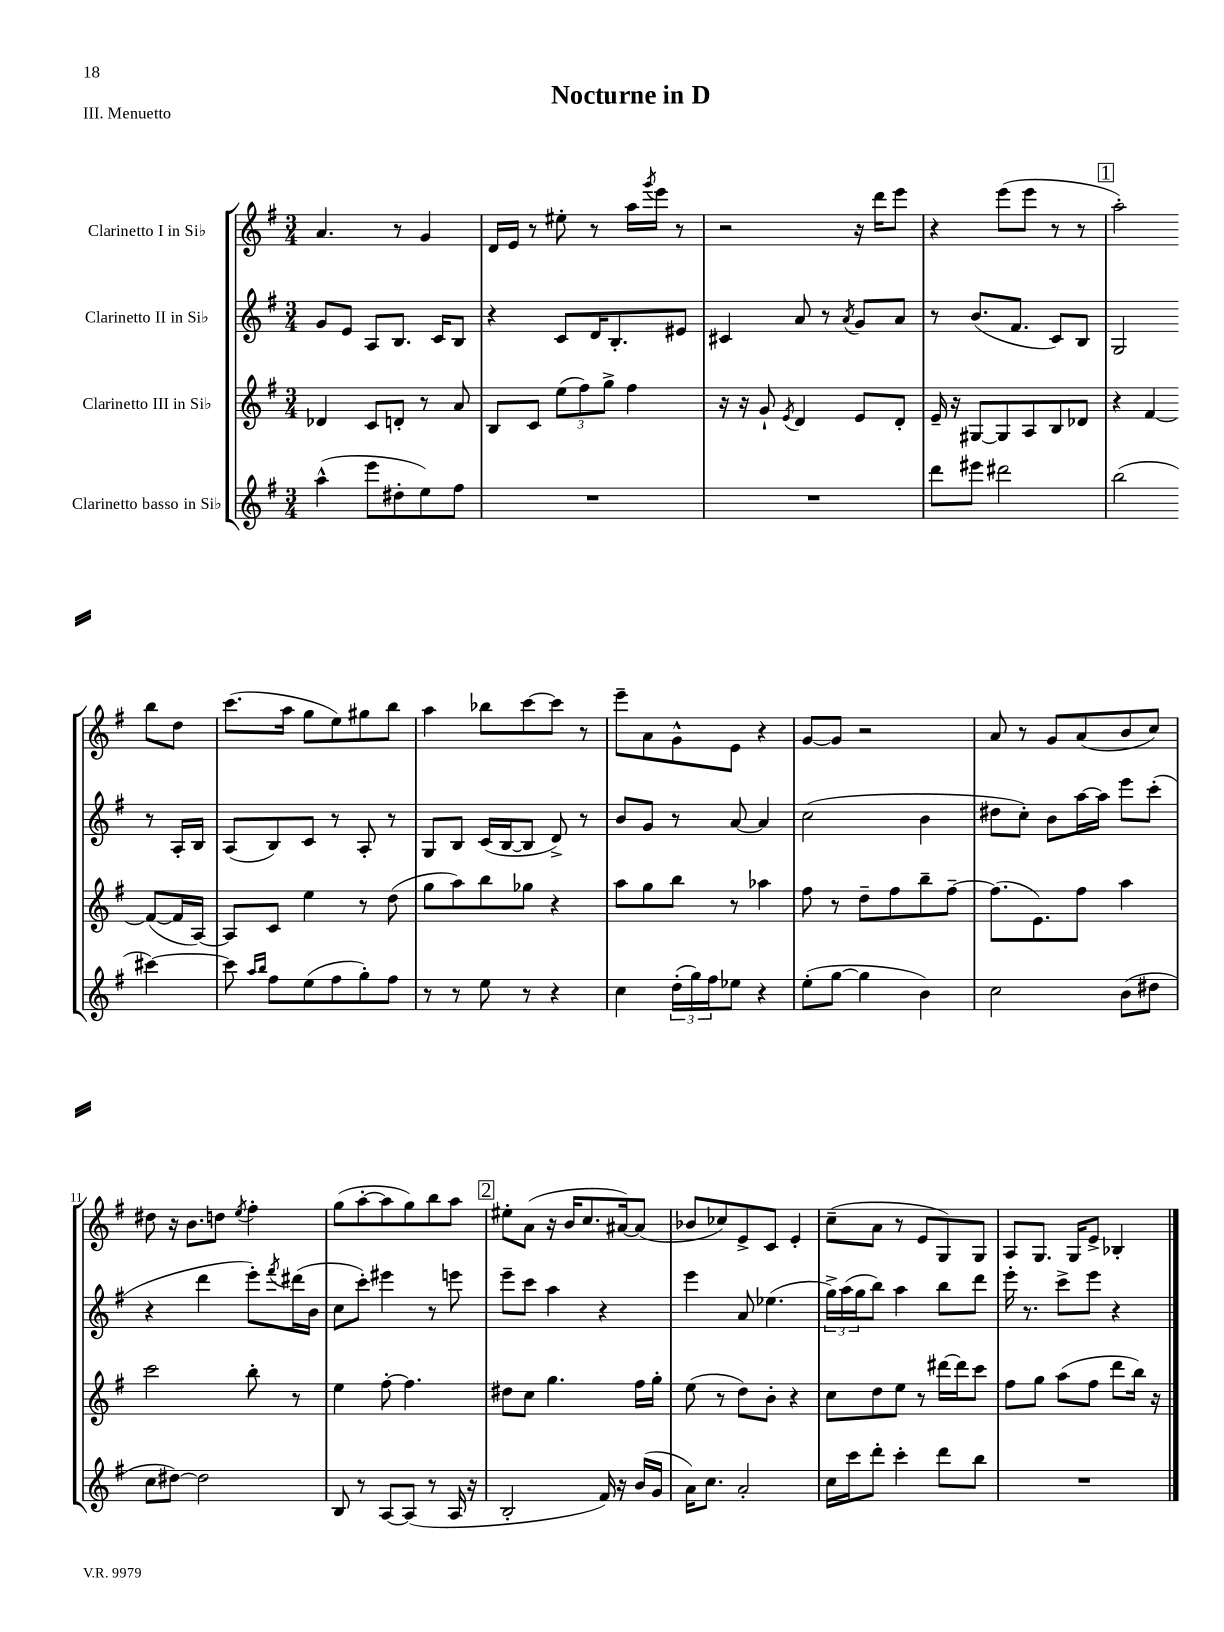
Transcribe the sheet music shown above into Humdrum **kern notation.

**kern	**kern	**kern	**kern
*part4	*part3	*part2	*part1
*staff4	*staff3	*staff2	*staff1
*I"Clarinetto basso in Si♭	*I"Clarinetto III in Si♭	*I"Clarinetto II in Si♭	*I"Clarinetto I in Si♭
*clefG2	*clefG2	*clefG2	*clefG2
*k[f#]	*k[f#]	*k[f#]	*k[f#]
*M3/4	*M3/4	*M3/4	*M3/4
=1	=1	=1	=1
(4aa^^\	4d-X/	8g/L	4.a/
.	.	8e/J	.
8eee\L	8c/L	8A/L	.
8dd#X'\	8dn'/J	8.B/J	8r
8ee\)	8r	.	4g/
.	.	16c/KL	.
8ff#\J	8a/	8B/J	.
=2	=2	=2	=2
2.r	8B/L	4r	16d/LL
.	.	.	16e/JJ
.	8c/J	.	8r
.	(12ee\L	8c/L	8ee#X'\
.	12ff#\)	.	.
.	.	16d/K	8r
.	12gg^\J	.	.
.	.	8.B'/	.
.	4ff#\	.	16aa\LL
.	.	.	8qggg/
.	.	.	16eee\JJ
.	.	8e#X/J	8r
=3	=3	=3	=3
2.r	16r	4c#X/	2r
.	16r	.	.
.	8g`/	.	.
.	8qe/	.	.
.	4d/	8a/	.
.	.	8r	.
.	.	8qa/	.
.	8e/L	8g/L	16r
.	.	.	16ddd\KL
.	8d'/J	8a/J	8eee\J
=4	=4	=4	=4
8ddd\L	16e~/	8r	4r
.	16r	.	.
8eee#X\J	[8G#X/L	(8.b/L	.
2ddd#X\	8G#/]	.	(8eee\L
.	.	8.f#/J	.
.	8A/	.	8eee\J
.	8B/	8c/L)	8r
.	8d-X/J	8B/J	8r
!!LO:REH:place=s1:t=1
=5	=5	=5	=5
(2bb\	4r	2G/	2aa'\)
.	[4f#/	.	.
[4ccc#X\)	(8f#/L_	8r	8bb\L
.	16f#/L]	16A'/LL	8dd\J
.	[16A/JJ)	16B/JJ	.
!!LO:LB:g=z
=6	=6	=6	=6
8ccc#X\]	8A/L]	(8A/L	(8.ccc\L
16qqaa/LL	.	.	.
16qqbb/JJ	.	.	.
8ff#\L	8c/J	8B/)	.
.	.	.	16aa\Jk
(8ee\	4ee\	8c/J	8gg\L
8ff#\	.	8r	8ee\)
8gg'\)	8r	8A'/	8gg#X\
8ff#\J	(8dd\	8r	8bb\J
=7	=7	=7	=7
8r	8gg\L	8G/L	4aa\
8r	8aa\)	8B/J	.
8ee\	8bb\	(16c/LL	8bb-X\L
.	.	[16B/J	.
8r	8gg-X\J	8B/J]	[8ccc\
4r	4r	8d^/)	8ccc\J]
.	.	8r	8r
=8	=8	=8	=8
4cc\	8aa\L	8b/L	8eee~\L
.	8gg\	8g/J	8a\
(24dd'\LL	8bb\J	8r	8g^^\
24gg\)	.	.	.
24ff#\J	.	.	.
8ee-X\J	8r	[8a/	8e\J
4r	4aa-X\	4a/]	4r
=9	=9	=9	=9
(8ee'\L	8ff#\	(2cc\	[8g/L
[8gg\J	8r	.	8g/J]
4gg\]	8dd~\L	.	2r
.	8ff#\	.	.
4b\)	8bb~\	4b\	.
.	[8ff#~\J	.	.
=10	=10	=10	=10
2cc\	(8.ff#\L]	8dd#X\L	8a/
.	.	8cc'\J)	8r
.	8.e\)	.	.
.	.	8b\L	8g/L
.	8ff#\J	[16aa\L	(8a/
.	.	16aa\JJ]	.
(8b\L	4aa\	8eee\L	8b/
8dd#X\J	.	(8ccc'\J	8cc/J)
!!LO:LB:g=z
=11	=11	=11	=11
8cc\L	2ccc\	4r	8dd#X\
[8dd#X\J)	.	.	16r
.	.	.	8.b\L
2dd#\]	.	4ddd\	.
.	.	.	8ddn\J
.	.	.	8qee/
.	8bb'\	8eee'\L)	4ff#'\
.	.	8qfff#/	.
.	8r	(16ddd#X\L	.
.	.	16b\JJ	.
=12	=12	=12	=12
8B/	4ee\	8cc\L	(8gg\L
8r	.	8ccc'\J)	[8aa'\
[8A/L	[8ff#'\	4eee#X\	8aa\]
(8A/J]	4.ff#\]	.	8gg\)
8r	.	8r	8bb\
16A/	.	8eeen\	8aa\J
16r	.	.	.
!!LO:REH:place=s1:t=2
=13	=13	=13	=13
2B'/	8dd#X\L	8eee~\L	8ee#X'\L
.	8cc\J	8ccc\J	(8a\J
.	4.gg\	4aa\	16r
.	.	.	16b/KL
.	.	.	8.cc/
16f#/)	.	4r	.
16r	.	.	[16a#X/k)
(16b/LL	16ff#\LL	.	(8a#/J]
16g/JJ	16gg'\JJ	.	.
=14	=14	=14	=14
16a\KL)	(8ee\	4eee\	8b-X/L
8.cc\J	.	.	.
.	8r	.	8cc-X/)
2a'/	8dd\L)	8a/	8e^/
.	8b'\J	(4.ee-X\	8c/J
.	4r	.	4e'/
=15	=15	=15	=15
16cc\LL	8cc\L	24gg^\LL)	(8cc~\L
.	.	(24aa\	.
16ccc\J	.	.	.
.	.	24gg\J	.
8ddd'\J	8dd\	8bb\J)	8a\J
4ccc'\	8ee\J	4aa\	8r
.	8r	.	8e/L
8ddd\L	[16ddd#X\LL	8bb\L	8G/)
.	16ddd#\J]	.	.
8bb\J	8ccc\J	8ddd\J	8G/J
=16	=16	=16	=16
2.r	8ff#\L	16eee'\	8A/L
.	.	8.r	.
.	8gg\J	.	8.G/J
.	(8aa\L	8ccc^\L	.
.	.	.	16G/KL
.	8ff#\J	8eee\J	8e^/J
.	8ddd\L	4r	4B-X'/
.	16bb\Jk)	.	.
.	16r	.	.
==	==	==	==
*-	*-	*-	*-
